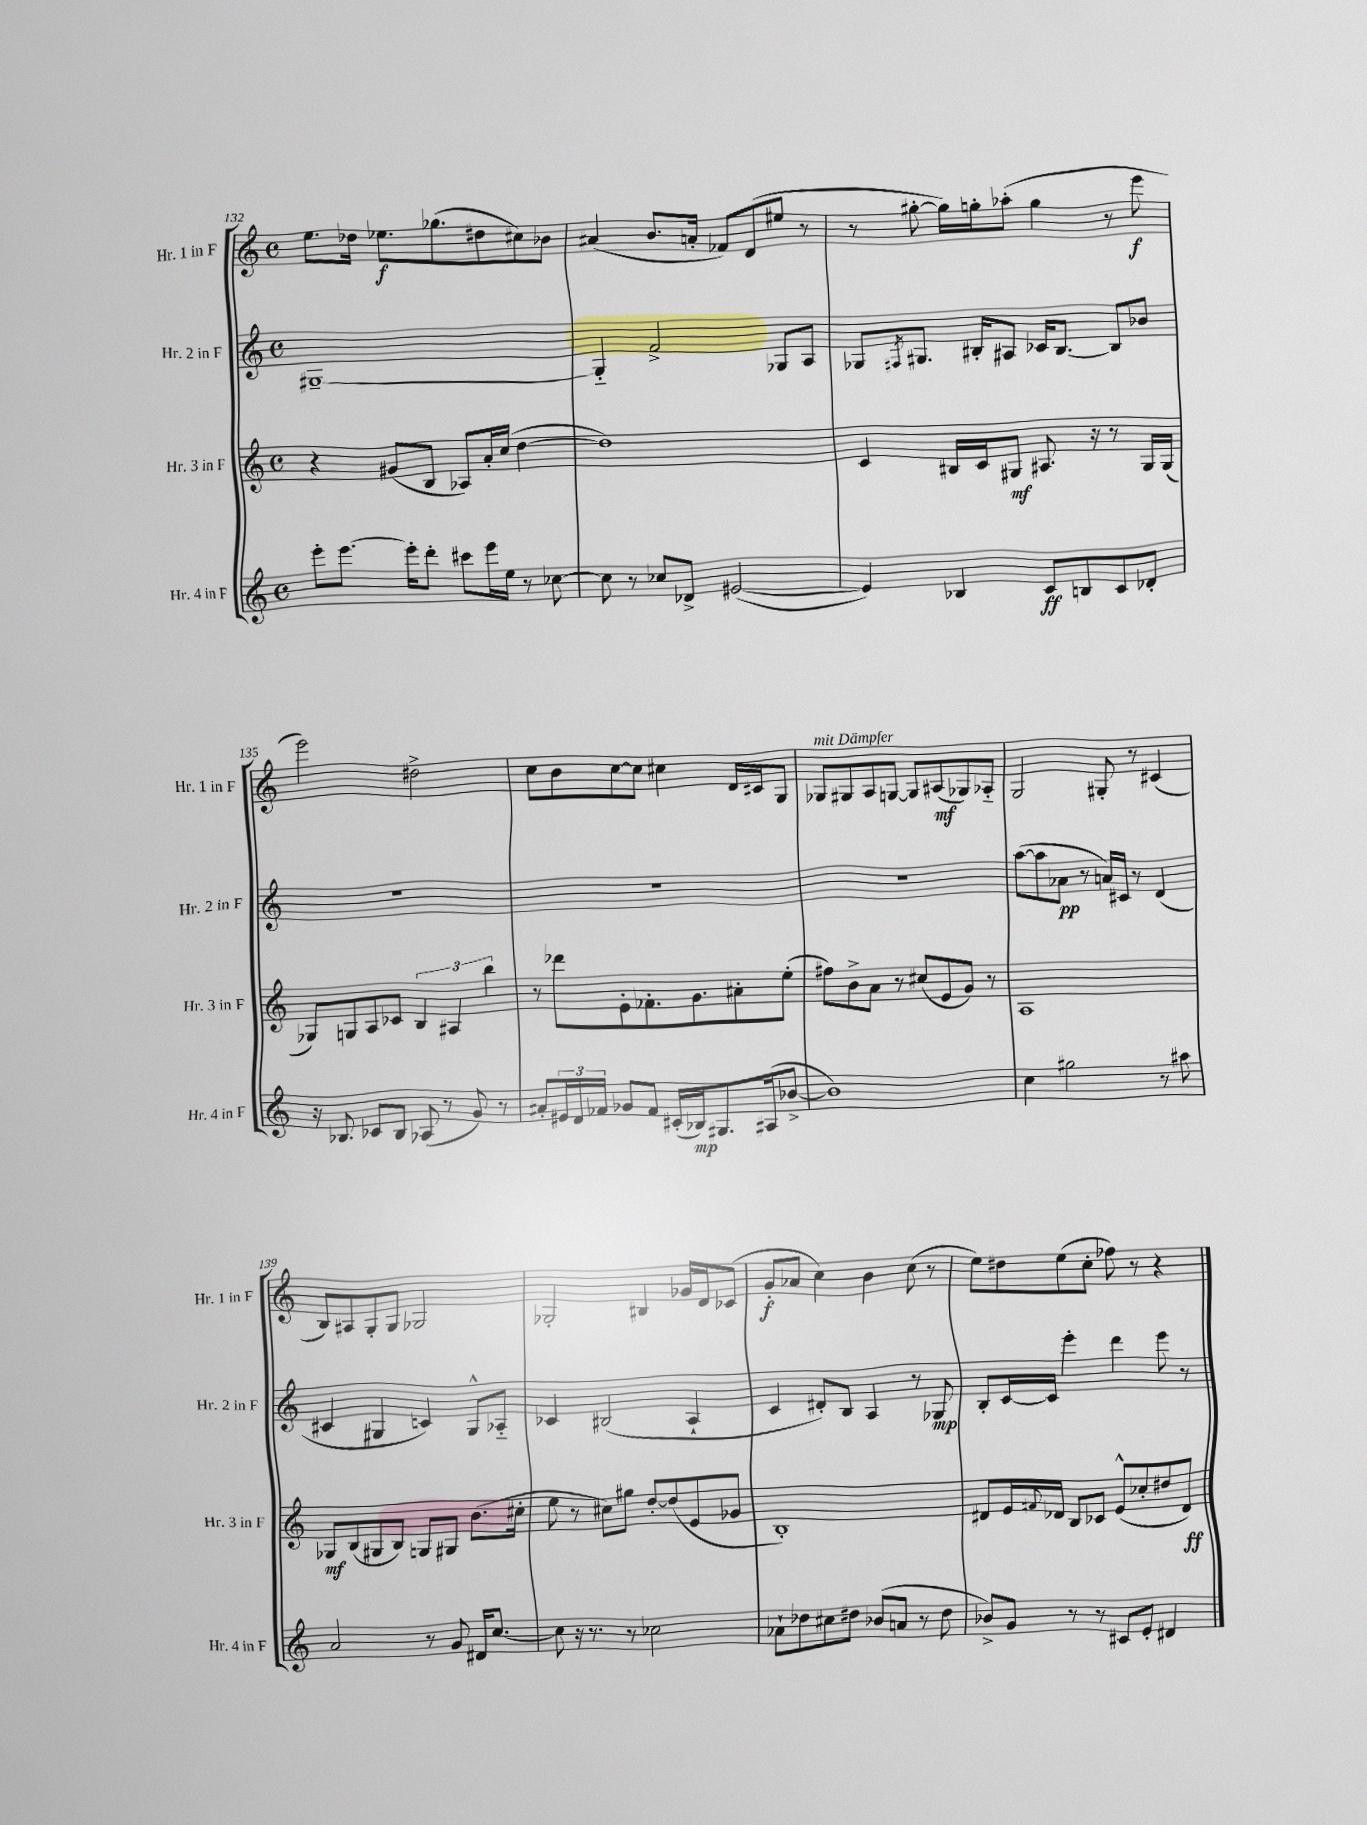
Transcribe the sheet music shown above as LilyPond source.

<<
\new StaffGroup <<
\new Staff = "s0" \with { instrumentName = "Hr. 1 in F" shortInstrumentName = "Hr. 1 in F" } {
    \clef treble \key c \major \defaultTimeSignature \time 4/4
    e''8. des''16 ees''8.\f ges''8.( dis''8 cis''8) bes'8 |
    ais'4( b'8. a'16-. fes'8) d'8( eis''8 r8 |
    r8 gis''8~-. gis''16) g''16-. aes''8-.( g''4 r8 e'''8\f |
    e'''2) dis''2-> |
    c''8 b'8 c''8~ c''8 cis''4 d'16 cis'16 g8 |
    ges8^\markup { \italic "mit Dämpfer" } gis8 a8 g8~ g8 ais8\mf( ges8) aes8-_ |
    g2 gis8-. r8 cis'4( |
    b8) ais8 g8-. g8 ges2 |
    ges2-. bis4 ges'16 d'16 ces'8( |
    g'8-.\f aes'8 c''4) b'4 c''8( r8 |
    e''8) dis''8 e''8( c''8-. fes''8) r8 r4 \bar "|." |
}
\new Staff = "s1" \with { instrumentName = "Hr. 2 in F" shortInstrumentName = "Hr. 2 in F" } {
    \clef treble \key c \major \defaultTimeSignature \time 4/4
    gis1~-- |
    gis4-_ f'2-> ges8 a8 |
    ges8 \acciaccatura { fis8 } gis8. bis16-. ais8 ces'16 bis8.~ bis8 bes'8 |
    R1 |
    R1 |
    R1 |
    a''8~( a''8 aes'8\pp r8 a'16) cis'16 r8 d'4( |
    cis'4 gis4 c'4) gis8-^ aes8-_ |
    ces'4 bis2( a4-! |
    c'4 dis'8-.) b8 a4 r8 ges8\mp |
    b8-. c'16~ c'16 e'''4-. d'''4 e'''8 r8 \bar "|." |
}
\new Staff = "s2" \with { instrumentName = "Hr. 3 in F" shortInstrumentName = "Hr. 3 in F" } {
    \clef treble \key c \major \defaultTimeSignature \time 4/4
    r4 gis'8( b8 aes8) a'16-. c''16( d''4~ |
    d''1) |
    c'4 bis16 c'16 gis8\mf ais8. r16 r8 gis16 gis16( |
    ges8) g8 a8 ces'8 \tuplet 3/2 { b4 ais4 b''4 } |
    r8 des'''8 e'8-. fes'8.-. g'8. ais'8-. e''8-.( |
    fis''8) b'8-> a'8 r8 cis''8( e'8 g'8) r8 |
    a1 |
    ges8\mf b8( gis8 b8) g8 gis8 b'8.( cis''16-. |
    e''8 r8 cis''8) gis''8 d''8~-. d''8( e'8 ges'8 |
    b1-.) |
    dis'8 e'16 \appoggiatura { fis'8 } des'16 b8 ces'8 e'8-^( ces''8-. dis''8 des'8\ff) \bar "|." |
}
\new Staff = "s3" \with { instrumentName = "Hr. 4 in F" shortInstrumentName = "Hr. 4 in F" } {
    \clef treble \key c \major \defaultTimeSignature \time 4/4
    e'''8-. e'''8.~ e'''16-. d'''8-. cis'''8 e'''16 e''16 r8 ces''8~ |
    ces''8 r8 ces''8 des'8-> eis'2~( |
    eis'4) bes4 c'8\ff b8 c'8 des'8-. |
    r16 bes8. ces'8 bes8 aes8( r8 g'8) r8 |
    ais'8-. \tuplet 3/2 { eis'16 d'16 fes'16 } ges'8 fes'8 cis'16-.( bes16\mp) gis8. ais16( bes'8~-> |
    bes'1) |
    c''4 gis''2 r8 ais''8 |
    a'2 r8 g'8 dis'16 c''8.~ |
    c''8 r16 r8. r8 ces''2 |
    aes'8-! des''8 cis''8 dis''8 bes'8( a'8 r8 dis''8 |
    bes'8->) g'8 r8 r8 cis'8 e'8-. dis'4 \bar "|." |
}
>>
>>
\layout { \context { \Score currentBarNumber = #132 } }
